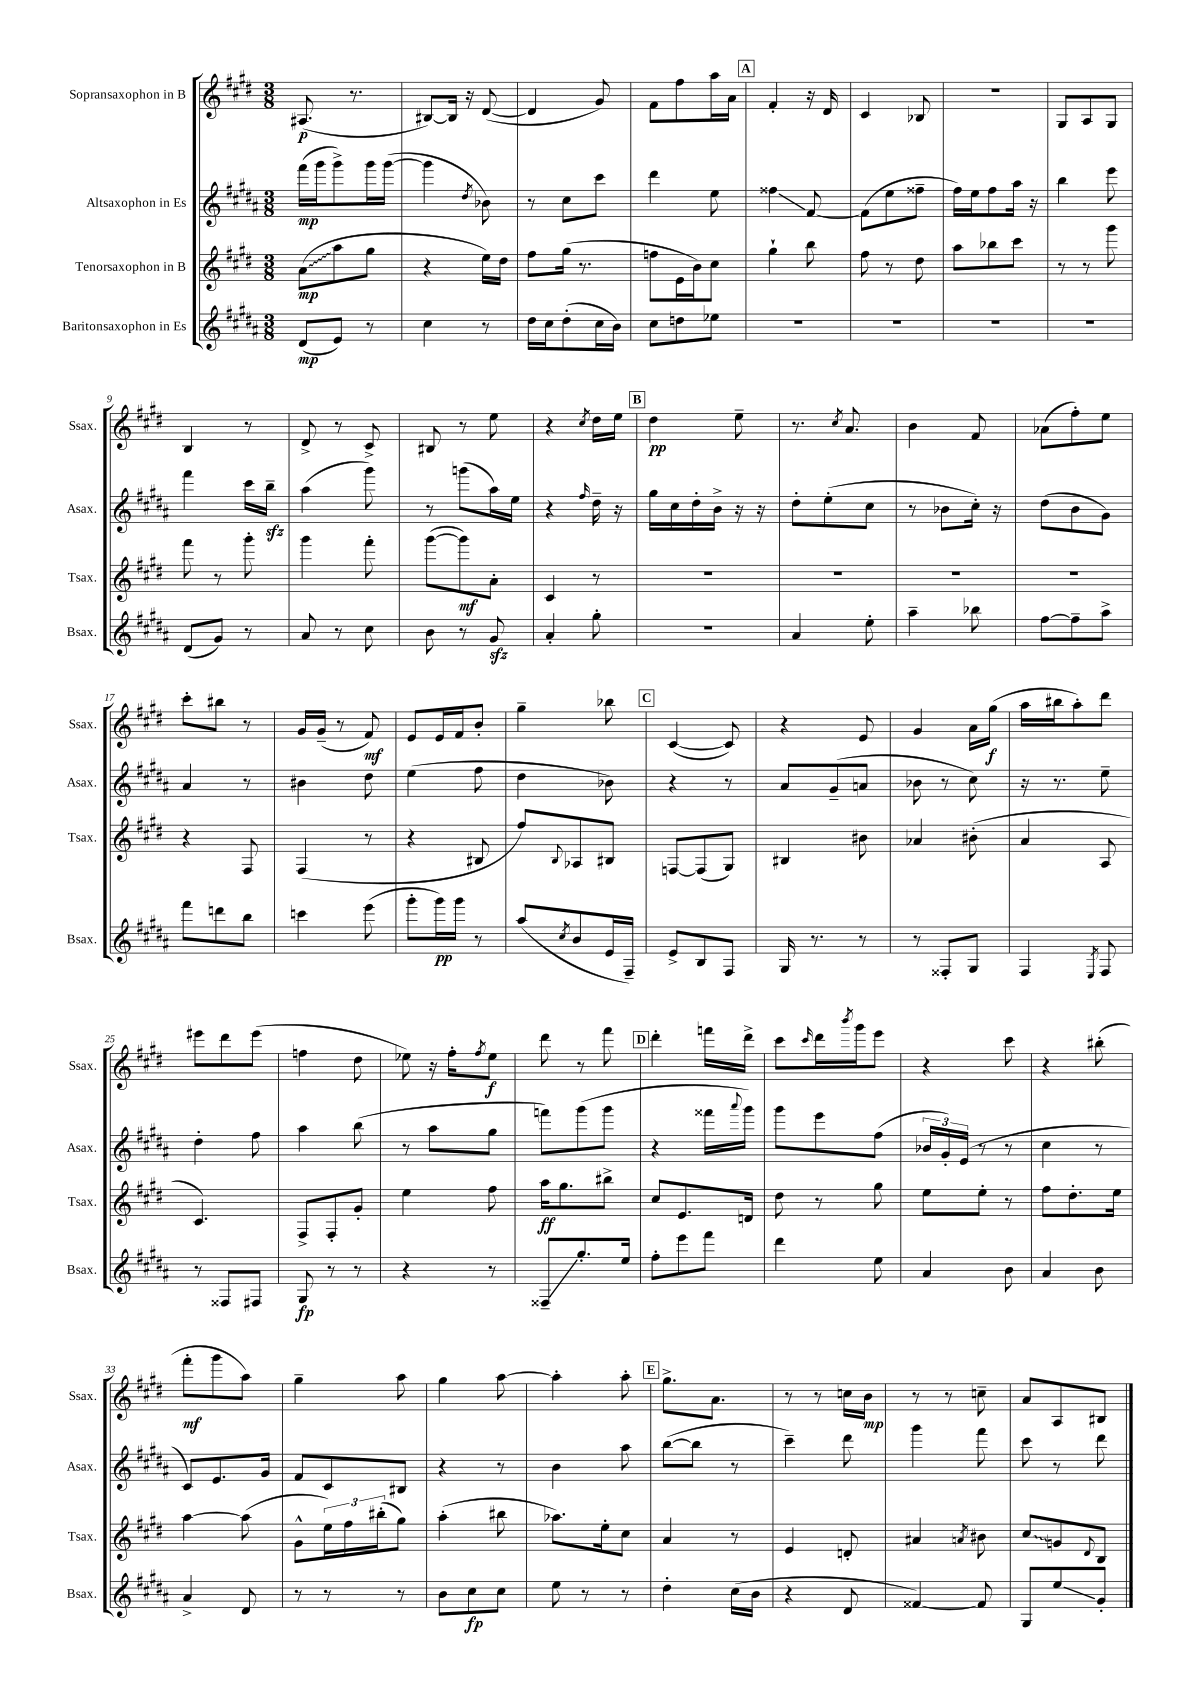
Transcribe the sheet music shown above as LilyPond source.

<<
\new StaffGroup <<
\new Staff = "s0" \with { instrumentName = "Sopransaxophon in B" shortInstrumentName = "Ssax." } {
    \clef treble \key e \major \numericTimeSignature \time 3/8
    ais8.\p( r8. |
    bis8~) bis16 r16 dis'8~( |
    dis'4 gis'8) |
    fis'8 fis''8 a''16 a'16 |
    \mark \markup { \box "A" } fis'4-. r16 dis'16 |
    cis'4 bes8 |
    r4. |
    gis8 a8 gis8 |
    b4 r8 |
    dis'8-> r8 cis'8-> |
    bis8 r8 e''8 |
    r4 \acciaccatura { cis''8 } dis''16 e''16 |
    \mark \markup { \box "B" } dis''4\pp e''8-- |
    r8. \acciaccatura { cis''8 } a'8. |
    b'4 fis'8 |
    aes'8( fis''8-.) e''8 |
    cis'''8-. bis''8 r8 |
    gis'16 gis'16--( r8 fis'8\mf) |
    e'8 e'16 fis'16 b'8-. |
    gis''4-- bes''8 |
    \mark \markup { \box "C" } cis'4~( cis'8) |
    r4 e'8 |
    gis'4 a'16 gis''16\f( |
    a''16 bis''16 a''8-.) dis'''8 |
    eis'''8 dis'''8 eis'''8( |
    f''4 dis''8 |
    ees''8) r16 fis''16-. \acciaccatura { fis''8 } ees''8\f |
    dis'''8 r8 fis'''8 |
    \mark \markup { \box "D" } dis'''4-. f'''16 dis'''16-> |
    cis'''8 \grace { cis'''16 } dis'''16 \acciaccatura { b'''8 } gis'''16 e'''8 |
    r4 cis'''8 |
    r4 bis''8-.( |
    fis'''8-.\mf gis'''8 a''8) |
    gis''4-- a''8 |
    gis''4 a''8~ |
    a''4-. a''8-. |
    \mark \markup { \box "E" } gis''8.-> a'8. |
    r8 r8 c''16 b'16\mp |
    r8 r8 c''8-- |
    a'8 a8 bis8 \bar "|." |
}
\new Staff = "s1" \with { instrumentName = "Altsaxophon in Es" shortInstrumentName = "Asax." } {
    \clef treble \key b \major \numericTimeSignature \time 3/8
    fis'''16\mp( gis'''16 gis'''8->) gis'''16 gis'''16~( |
    gis'''4 \acciaccatura { dis''8 } bes'8) |
    r8 cis''8 cis'''8 |
    dis'''4 e''8 |
    \mark \markup { \box "A" } fisis''4\glissando fis'8~ |
    fis'8( e''8 fisis''8-- |
    fis''16) e''16 fis''8 ais''16 r16 |
    b''4 e'''8 |
    fis'''4 cis'''16 b''16--\sfz |
    ais''4( gis'''8) |
    r8 g'''8( ais''16) e''16 |
    r4 \grace { fis''16 } dis''16-- r16 |
    \mark \markup { \box "B" } gis''16 cis''16 dis''16-. b'16-> r16 r16 |
    dis''8-. e''8-.( cis''8 |
    r8 bes'8 cis''16-.) r16 |
    dis''8( b'8 gis'8) |
    ais'4 r8 |
    bis'4 dis''8 |
    e''4( fis''8 |
    dis''4 bes'8) |
    \mark \markup { \box "C" } r4 r8 |
    ais'8 gis'8--( a'8 |
    bes'8 r8 cis''8) |
    r16 r8. e''8-- |
    dis''4-. fis''8 |
    ais''4 b''8( |
    r8 ais''8 gis''8 |
    f'''8) gis'''8( gis'''8 |
    \mark \markup { \box "D" } r4 fisis'''16 \appoggiatura { ais'''8 } gis'''16) |
    gis'''8 e'''8 fis''8( |
    \tuplet 3/2 { bes'16 gis'16-.) e'16( } r8 r8 |
    cis''4 r8 |
    cis'8) e'8. gis'16 |
    fis'8 cis'8 bis8 |
    r4 r8 |
    b'4 ais''8 |
    \mark \markup { \box "E" } b''8~( b''8 r8 |
    cis'''4--) dis'''8 |
    gis'''4 fis'''8 |
    cis'''8 r8 dis'''8 \bar "|." |
}
\new Staff = "s2" \with { instrumentName = "Tenorsaxophon in B" shortInstrumentName = "Tsax." } {
    \clef treble \key e \major \numericTimeSignature \time 3/8
    \once \override Glissando.style = #'zigzag a'8\glissando\mp( a''8 gis''8 |
    r4 e''16) dis''16 |
    fis''8 gis''16( r8. |
    f''8 e'16 b'16) cis''8 |
    \mark \markup { \box "A" } gis''4-! b''8 |
    fis''8 r8 dis''8 |
    a''8 bes''8 cis'''8 |
    r8 r8 gis'''8 |
    fis'''8 r8 gis'''8-. |
    gis'''4 fis'''8-. |
    gis'''8~( gis'''8\mf) a'8-. |
    cis'4 r8 |
    \mark \markup { \box "B" } R4. |
    R4. |
    R4. |
    R4. |
    r4 fis8 |
    fis4( r8 |
    r4 bis8 |
    fis''8) \appoggiatura { b8 } aes8 bis8 |
    \mark \markup { \box "C" } f8~ f8( gis8) |
    bis4 bis'8 |
    aes'4 bis'8-.( |
    a'4 a8 |
    cis'4.) |
    fis8-> fis8-. gis'8-. |
    e''4 fis''8 |
    a''16\ff gis''8. bis''8-> |
    \mark \markup { \box "D" } cis''8 e'8. d'16 |
    dis''8 r8 gis''8 |
    e''8 e''8-. r8 |
    fis''8 dis''8.-. e''16 |
    a''4~ a''8( |
    gis'8-^ \tuplet 3/2 { e''16) fis''16 bis''16-.( } gis''8) |
    a''4-.( bis''8 |
    aes''8.) e''16-. cis''8 |
    \mark \markup { \box "E" } a'4 r8 |
    e'4 d'8-. |
    ais'4 \acciaccatura { a'8 } bis'8 |
    \once \override Glissando.style = #'zigzag cis''8\glissando g'8 \appoggiatura { dis'8 } b8 \bar "|." |
}
\new Staff = "s3" \with { instrumentName = "Baritonsaxophon in Es" shortInstrumentName = "Bsax." } {
    \clef treble \key b \major \numericTimeSignature \time 3/8
    dis'8\mp( e'8) r8 |
    cis''4 r8 |
    dis''16 cis''16 dis''8-.( cis''16 b'16) |
    cis''8 d''8 ees''8 |
    \mark \markup { \box "A" } R4. |
    R4. |
    R4. |
    R4. |
    dis'8( gis'8) r8 |
    ais'8 r8 cis''8 |
    b'8 r8 gis'8\sfz |
    ais'4-. gis''8-. |
    \mark \markup { \box "B" } R4. |
    ais'4 e''8-. |
    ais''4-- bes''8 |
    fis''8~ fis''8-- ais''8-> |
    fis'''8 d'''8 b''8 |
    c'''4 e'''8( |
    gis'''8-. gis'''16\pp) gis'''16 r8 |
    ais''8( \acciaccatura { cis''8 } b'8 e'16 fis16--) |
    \mark \markup { \box "C" } e'8-> b8 fis8 |
    gis16 r8. r8 |
    r8 fisis8-. gis8 |
    fis4 \acciaccatura { e8 } fis8 |
    r8 fisis8 fis8 |
    gis8\fp r8 r8 |
    r4 r8 |
    fisis8--\glissando gis''8.-. e''16 |
    \mark \markup { \box "D" } fis''8-. e'''8 fis'''8 |
    dis'''4 e''8 |
    ais'4 b'8 |
    ais'4 b'8 |
    ais'4-> dis'8 |
    r8 r8 r8 |
    b'8 cis''8\fp cis''8 |
    e''8 r8 r8 |
    \mark \markup { \box "E" } dis''4-. cis''16( b'16 |
    r4 dis'8 |
    fisis'4~) fisis'8 |
    gis8 e''8\glissando gis'8-. \bar "|." |
}
>>
>>
